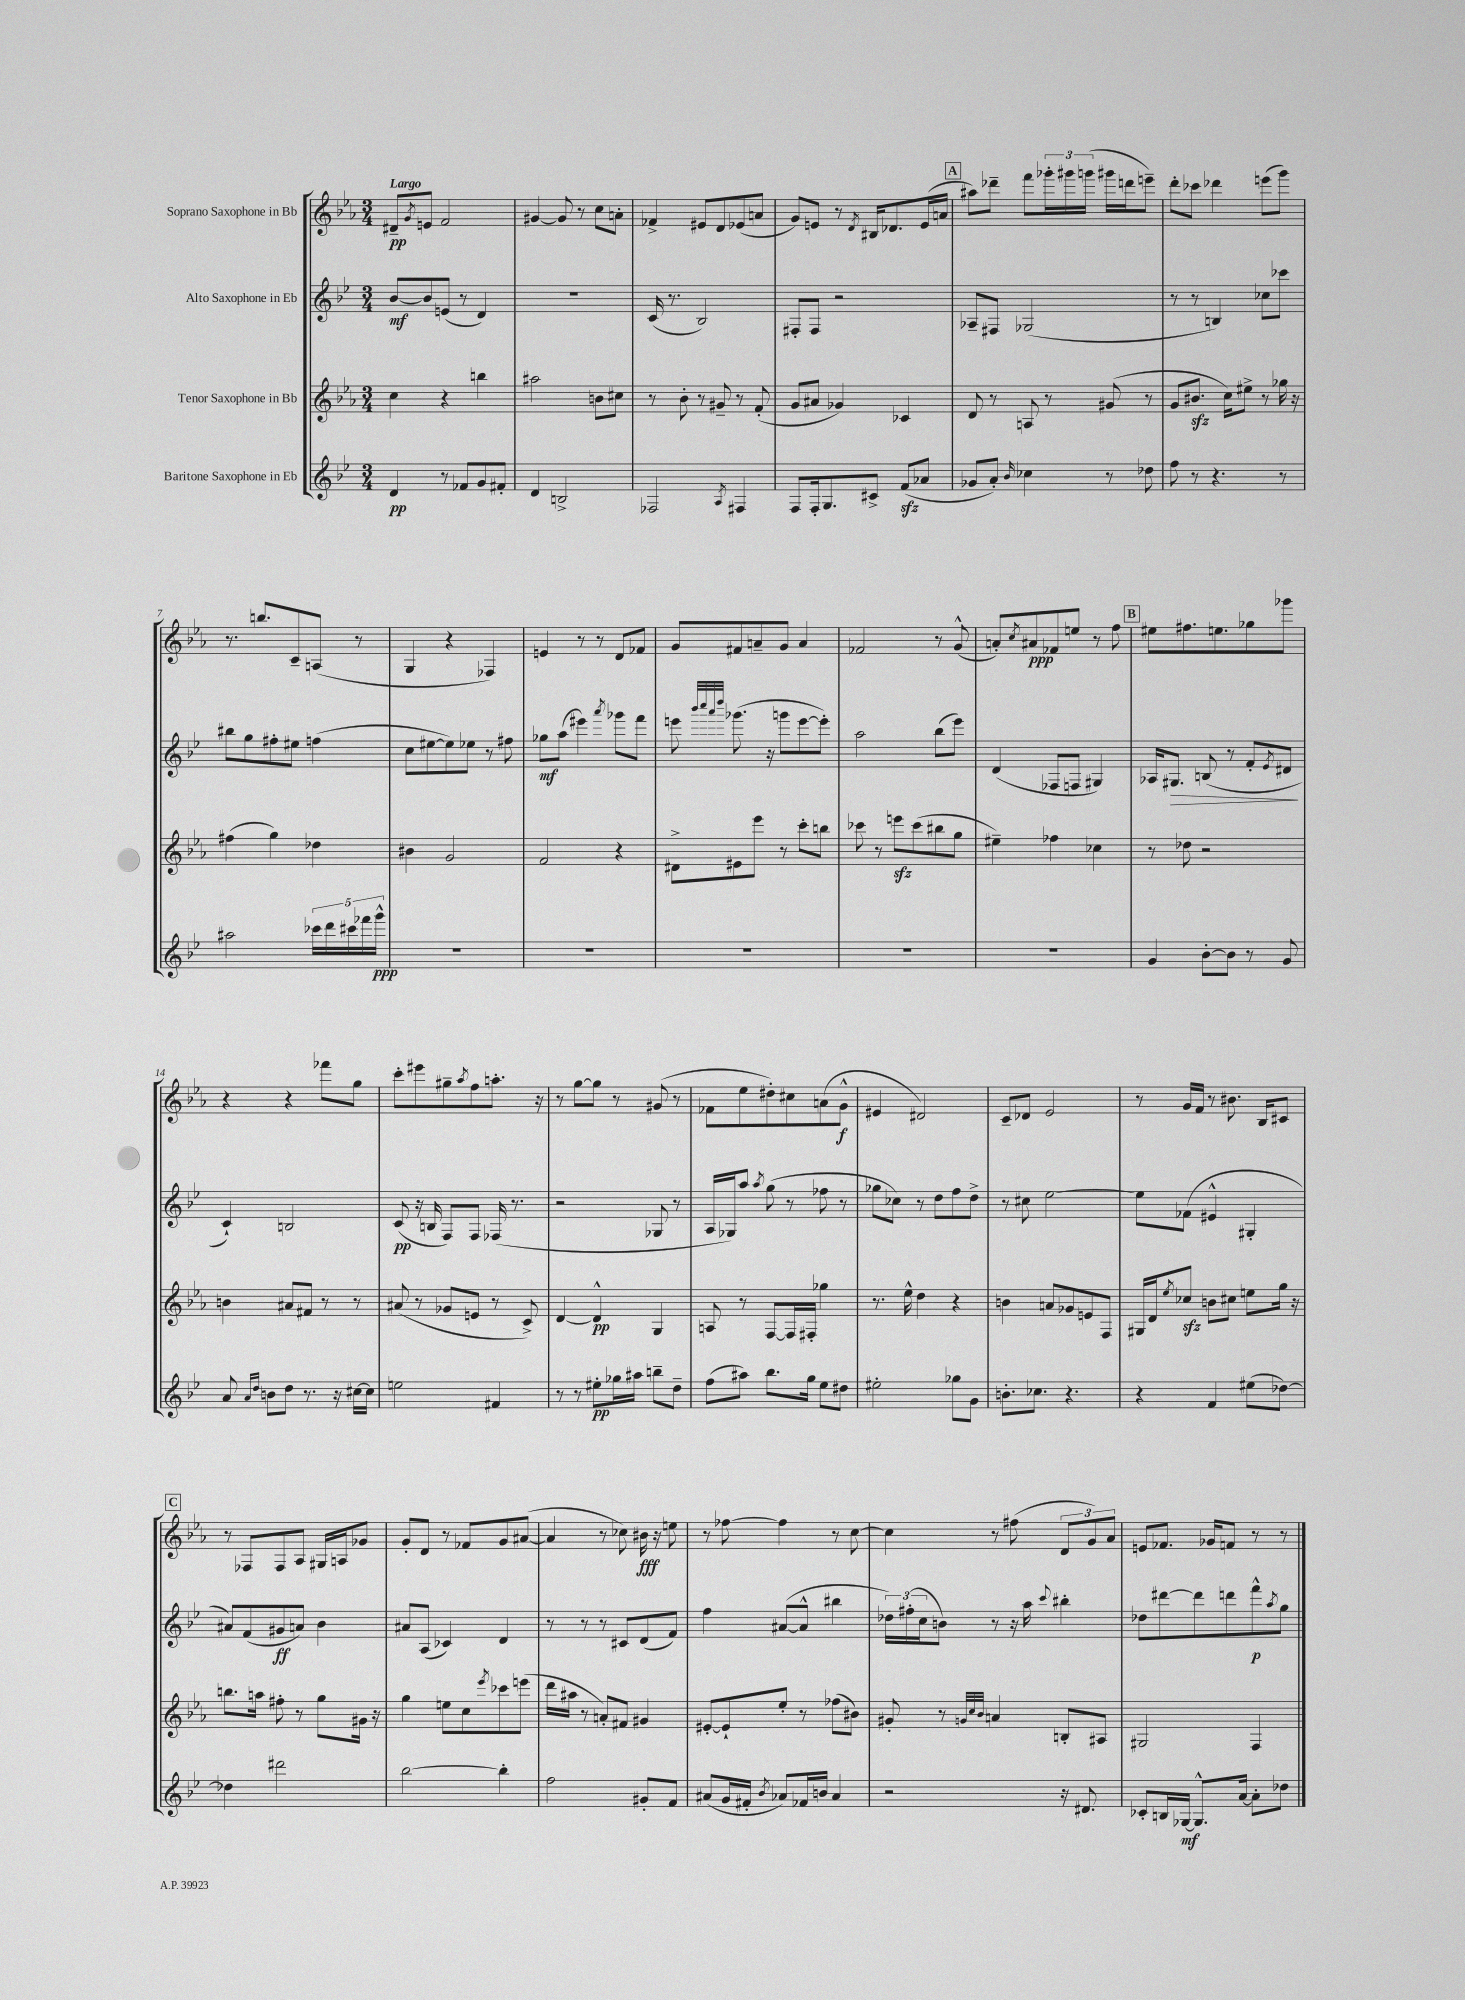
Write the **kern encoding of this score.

**kern	**kern	**kern	**kern
*staff4	*staff3	*staff2	*staff1
*clefG2	*clefG2	*clefG2	*clefG2
*k[b-e-]	*k[b-e-a-]	*k[b-e-]	*k[b-e-a-]
*M3/4	*M3/4	*M3/4	*M3/4
4d	4cc	[8b-	8d#~
.	.	.	8qg
.	.	8b-]	8e
8r	4r	(8e	2f
8f-	.	8r	.
8g	4bb	4d)	.
8f#'	.	.	.
=	=	=	=
4d	2aa#	2.r	[4g#
2B^	.	.	8g#]
.	.	.	8r
.	8b	.	8cc
.	8cc#	.	8a'
=	=	=	=
2F-	8r	(16c	4f-^
.	.	8.r	.
.	8b-'	.	.
.	8r	2B-)	8e#
.	8g#~	.	8d
8qA	.	.	.
4F#	8r	.	(8e-
.	(8f'	.	8a
=	=	=	=
8F	8g	8F#'	8g)
16F'	8a#	8F#	8e
8.G	.	.	.
.	4g-)	2r	8r
.	.	.	8qd
8c#^	.	.	16B#
.	.	.	8.d-
(8f	4c-	.	.
8a-	.	.	(16e
.	.	.	16a
=	=	=	=
8g-	8d	8A-~	8aa#)
8a')	8r	8F#	8ddd-~
16qqb-	.	.	.
4cc-	8A	(2G-	8fff
.	8r	.	24ggg-'
.	.	.	24ggg#
.	.	.	(24ggg
8r	(8g#	.	16ggg#
.	.	.	16ddd
8dd-	8r	.	8eee~)
=	=	=	=
8ff	8g	8r	8ddd'
8r	8.b#	8r	8ccc-
4.r	.	4B)	4ddd-
.	16cc)	.	.
.	8ee#^	.	.
.	8r	8cc-	(8eee
8r	16gg-	8ccc-	8ggg)
.	16r	.	.
=	=	=	=
2aa#	(4ff#	8bb#	8.r
.	.	8gg	.
.	.	.	8.bb
.	4gg)	8ff#'	.
.	.	8ee#	8c~
20ccc-	4dd-	(4ff	(8A
20ddd	.	.	.
20ccc#	.	.	.
.	.	.	8r
20fff-	.	.	.
20ggg^^	.	.	.
=	=	=	=
2.r	4b#	8cc	4G
.	.	[8ee#	.
.	2g	8ee#])	4r
.	.	8ee-	.
.	.	8r	4F-)
.	.	8ff#	.
=	=	=	=
2.r	2f	8gg-	4e
.	.	(8aa	.
.	.	4eee#)	8r
.	.	.	8r
.	.	8qaaa	.
.	4r	8ggg-	8d
.	.	8fff	8f-
=	=	=	=
2.r	8d#^	8eee	8g
.	.	32qqbbb-	.
.	.	32qqcccc	.
.	.	32qqaaa	.
.	.	32qqdddd	.
.	8e#	(8.ggg-	8f#
.	8eee-	.	8a~
.	.	16r	.
.	8r	8ggg	8g
.	8ccc'	[8eee	4a
.	8bb	8eee'])	.
=	=	=	=
2.r	8ccc-	2aa	2f-
.	8r	.	.
.	8eee	.	.
.	(8ccc-	.	.
.	8bb#	(8bb-	8r
.	8gg	8eee-)	(8g^^
=	=	=	=
2.r	4ee#~)	(4d	8a')
.	.	.	8qcc
.	.	.	8a#
.	4ff-	8F-	8f-
.	.	8F	8ee
.	4cc-	4G#)	8r
.	.	.	8ff
=	=	=	=
4g	8r	16A-	8ee#
.	.	8.G#	.
.	8dd-	.	8.ff#
[8b-'	2r	(8B	.
.	.	.	8.ee
8b-]	.	8r	.
8r	.	8f'	8gg-
.	.	8qe-	.
8g	.	8d#	8ggg-
=	=	=	=
8a	4b	4c`)	4r
16qqa	.	.	.
16qqdd	.	.	.
8b	.	.	.
8dd	8a#	2B	4r
8.r	8f#	.	.
.	8r	.	8fff-
16r	.	.	.
[16cc#	8r	.	8gg
16cc#]	.	.	.
=	=	=	=
2ee	(8a#	(8c	8ccc'
.	8r	16r	8eee#
.	.	16B	.
.	8g-	8F)	8gg#~
.	.	.	8qaa-
.	8e	8F	8ff
4f#	8r	(16F-	8.aa'
.	.	8.r	.
.	8c^)	.	.
.	.	.	16r
=	=	=	=
8r	[4d	2r	8r
8r	.	.	[8gg
8ee#'	4d^^]	.	8gg]
16gg-	.	.	8r
16aa#	.	.	.
8bb~	4G	8G-	(8g#
8dd~	.	8r	8r
=	=	=	=
(8ff	8A	16A	8f-
.	.	16G-)	.
8aa#)	8r	8aa	8ee-
.	.	8qaa	.
8.bb-	[8F	(8gg	8dd#')
.	16F]	8r	8cc#
16gg	16F#'	.	.
8ee-	4gg-	8ff-	(8a
8dd#	.	8r	8g^^
=	=	=	=
2ee#'	8.r	8gg-	4e#
.	.	8cc-)	.
.	16ee-^^	.	.
.	4dd	8r	2d#)
.	.	8dd	.
8gg-	4r	8ff	.
8g	.	8dd^	.
=	=	=	=
8.b'	4b	8r	8c~
.	.	8cc#	8d-
8.cc-	.	.	.
.	8a	[2ee-	2e-
4.r	8g-	.	.
.	8e	.	.
.	8F	.	.
=	=	=	=
4r	16G#	8ee-]	8r
.	16d	.	.
.	8qee-	.	.
.	8cc-	(8f-	16g
.	.	.	16f
4f	8b	4e#^^	8r
.	8cc#	.	8.b#
(8ee#	8ee	4G#'	.
.	.	.	16B-
[8dd-)	16gg	.	8c#
.	16r	.	.
=	=	=	=
4dd-]	8.bb	8a#)	8r
.	.	(8f	8F-
.	16aa	.	.
2ddd#	8ff#'	8g#	8F-
.	8r	8a)	8A-
.	8gg	4b-	16G#
.	.	.	16A
.	16g#	.	8g-
.	16r	.	.
=	=	=	=
[2bb-	4gg	8a#	8g'
.	.	(8A	8d
.	8ee	4c-)	8r
.	8cc	.	8f-
.	8qeee-	.	.
4bb-']	8ccc-	4d	8g
.	(8eee	.	([8a#
=	=	=	=
2ff	16ddd	8r	4a#]
.	16aa#	.	.
.	8r	8r	.
.	8a')	8r	8r
.	8f#	8c#	8cc-)
8g#'	4g#	(8d	16b#
.	.	.	16r
8f	.	8f)	8ee
=	=	=	=
(8a#	[8e#'	4ff	8r
16g	8e#`]	.	[8ff-
16f#'	.	.	.
8qb-	.	.	.
8a-)	8ee-'	([8a#	4ff-]
16f-	8r	8a#^^]	.
16b	.	.	.
4a-	(8ff-	4bb#	8r
.	8b#)	.	[8cc
=	=	=	=
2r	8g#'	24dd-)	4cc]
.	.	(24ff#'	.
.	.	24cc	.
.	8r	8b)	.
.	32qqg	.	.
.	32qqcc	.	.
.	32qqb-	.	.
.	4a	8r	8r
.	.	16r	(8ff#
.	.	16aa	.
.	.	8qqccc	.
16r	8B'	4bb#'	12d
8.d#	.	.	.
.	.	.	12g)
.	8A#	.	.
.	.	.	12a-
=	=	=	=
8c-'	2G#	8dd-	8e
16B	.	[8ddd#	8.f-
[16G-	.	.	.
8.G-^^]	.	8ddd#]	.
.	.	.	16g-
.	.	8ddd	8f
[16a	.	.	.
8a']	4F	8fff^^	8r
.	.	8qaa	.
8dd-	.	8gg	8r
==	==	==	==
*-	*-	*-	*-
